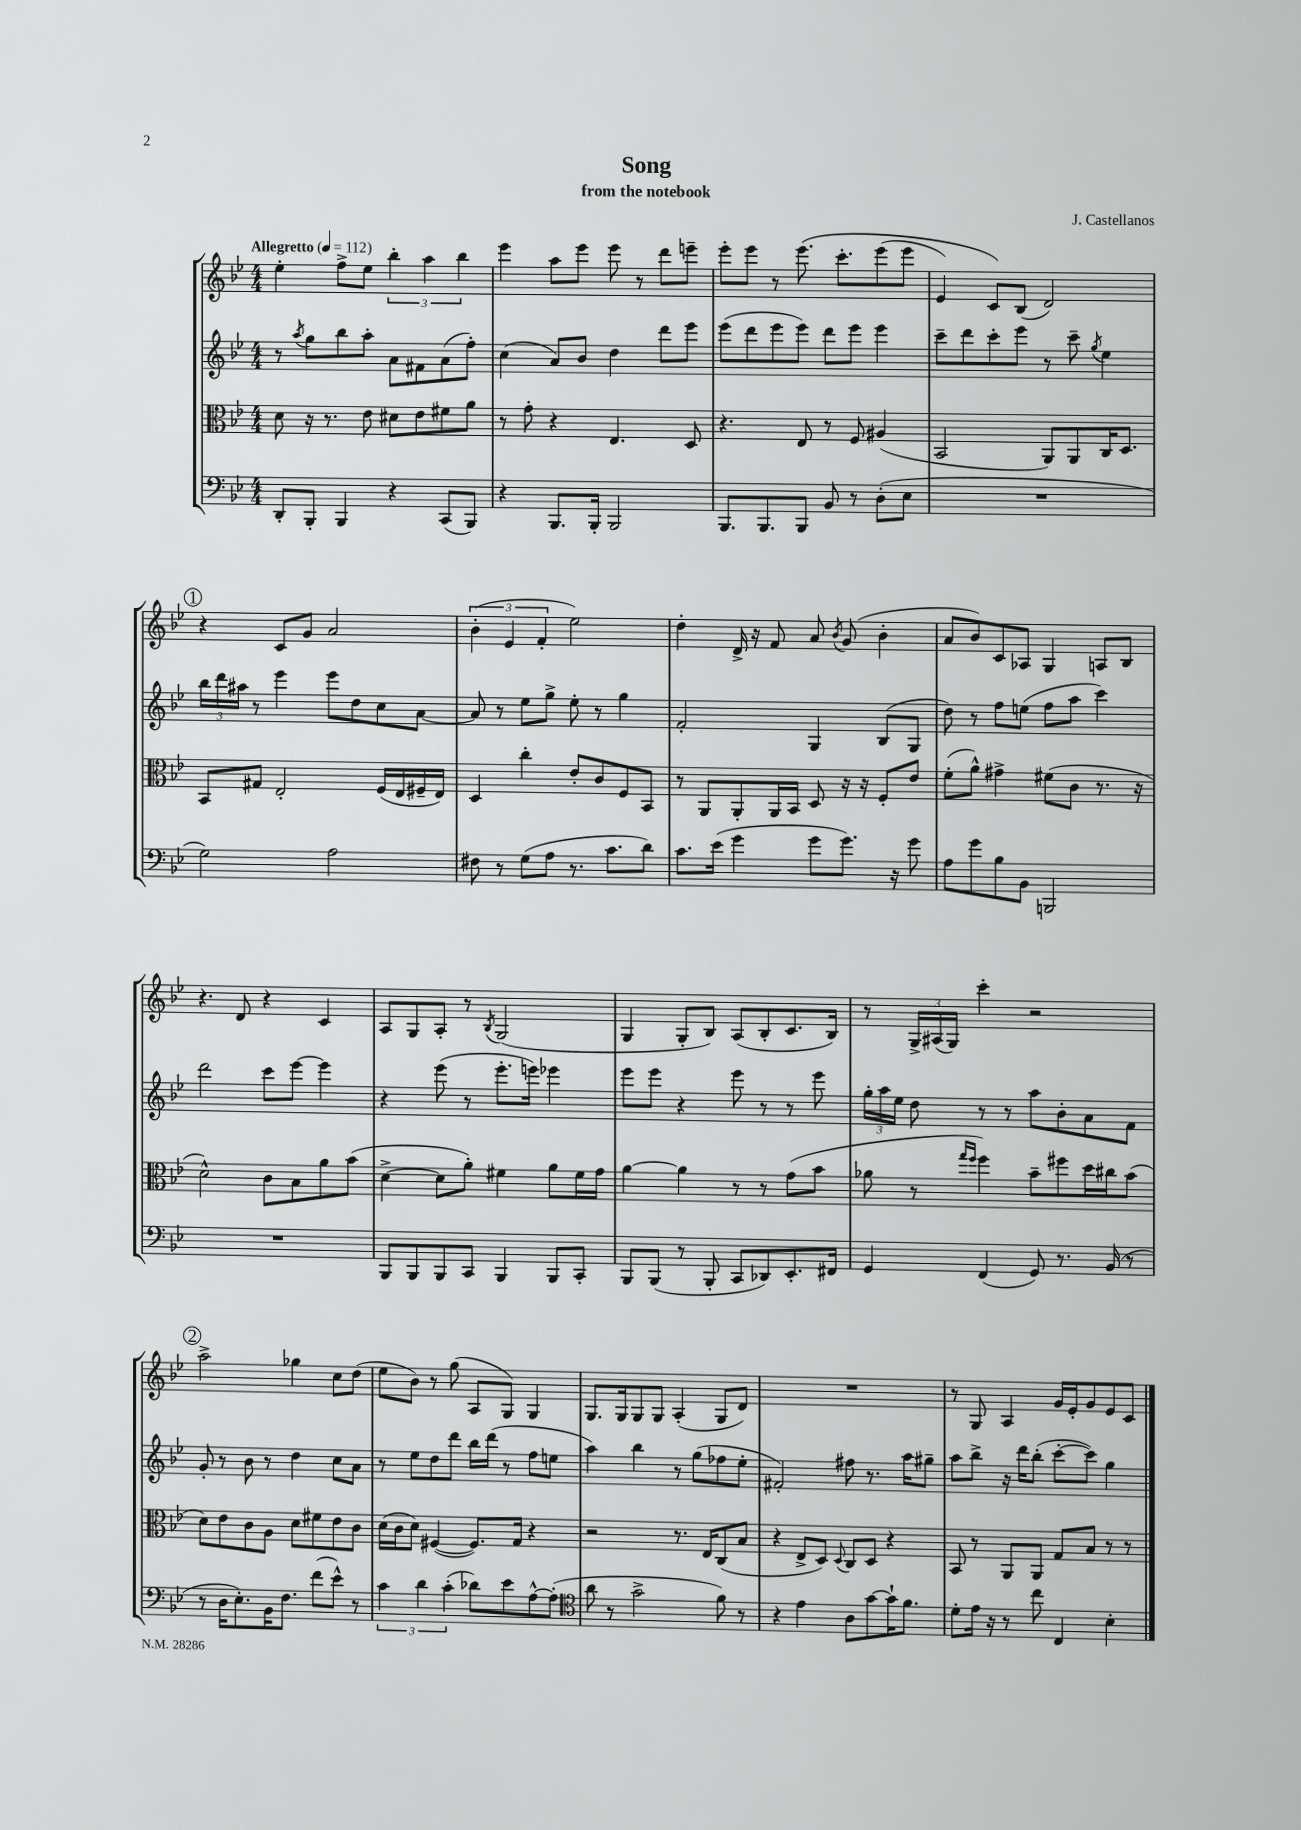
\header { title = "Song" composer = "J. Castellanos" subtitle = "from the notebook" }
<<
\new StaffGroup <<
\new Staff = "s0" {
    \clef treble \key bes \major \numericTimeSignature \time 4/4 \tempo "Allegretto" 4 = 112
    \autoBeamOff ees''4-. f''8[-> ees''8] \tuplet 3/2 { bes''4-. a''4 bes''4 } |
    ees'''4 a''8[ ees'''8] ees'''8 r8 d'''8[ e'''8]-- |
    ees'''8[-. ees'''8] r8 ees'''8.\( c'''8.[-. ees'''8( ees'''8] |
    ees'4) c'8[\) bes8]( d'2) |
    \mark \markup { \circle "1" } r4 c'8[ g'8] a'2 |
    \tuplet 3/2 { bes'4-.( ees'4 f'4-. } ees''2) |
    d''4-. d'16-> r16 f'8 a'8 \acciaccatura { bes'8 } g'8( bes'4-. |
    a'8[ bes'8) c'8 aes8] g4 a8[ bes8] |
    r4. d'8 r4 c'4 |
    a8[ g8 a8]-. r8 \acciaccatura { bes8 } g2( |
    g4 g8[-. bes8]) a8[( bes8-. c'8. bes16]) |
    r8 \tuplet 3/2 { g16[-> ais16( g16]) } c'''4-. r2 |
    \mark \markup { \circle "2" } a''2-> ges''4 c''8[ d''8]( |
    ees''8[ bes'8]) r8 g''8( a8[ g8]) g4 |
    g8.[ g16 g8 g8] a4-.( g8[ d'8]) |
    R1 |
    r8 g8 a4 g'16[ ees'16-. g'8 ees'8 c'8] \bar "|." |
}
\new Staff = "s1" {
    \clef treble \key bes \major \numericTimeSignature \time 4/4
    \autoBeamOff r8 \acciaccatura { a''8 } g''8[ bes''8 a''8]-. a'8[ fis'8 a'8( f''8]-.) |
    c''4( a'8[) bes'8] d''4 d'''8[ ees'''8] |
    ees'''8[( d'''8 ees'''8 ees'''8]) d'''8[ ees'''8] ees'''4 |
    c'''8[-- d'''8 c'''8-. ees'''8] r8 c'''8-- \acciaccatura { g''8 } ees''4 |
    \mark \markup { \circle "1" } \tuplet 3/2 { bes''16[ d'''16 ais''16] } r8 ees'''4 ees'''8[ d''8 c''8 a'8]~ |
    a'8 r8 ees''8[ g''8]-> ees''8-. r8 g''4 |
    f'2-. g4 bes8[( g8] |
    d''8) r8 f''8[ e''8]( f''8[ a''8] c'''4) |
    d'''2 c'''8[ ees'''8]~ ees'''4 |
    r4 ees'''8( r8 ees'''8.[-. e'''16]) ees'''4 |
    ees'''8[ ees'''8] r4 ees'''8 r8 r8 ees'''8 |
    \tuplet 3/2 { g''16[-. a''16 ees''16] } d''8 r8 r8 a''8[ bes'8-. a'8 f'8] |
    \mark \markup { \circle "2" } g'8-. r8 bes'8 r8 d''4 c''8[ a'8] |
    r8 ees''8[ d''8 d'''8] bes''16[ d'''16]( r8 f''8[ e''8] |
    a''4) bes''4 r8 g''8[( fes''8 ees''8]-. |
    fis'2-.) fis''8 r8. a''16[ gis''8]-- |
    a''8[ bes''8]-> r16 d'''16[ bes''8]-.( c'''8[~-. c'''8]) g''4 \bar "|." |
}
\new Staff = "s2" {
    \clef alto \key bes \major \numericTimeSignature \time 4/4
    \autoBeamOff d'8 r16 r8. ees'8 dis'8[ ees'8 fis'8 a'8] |
    r8 g'8-. r4 ees4. d8 |
    r4. ees8 r8 f8 ais4( |
    bes,2 a,8[) a,8 c16 d8.] |
    \mark \markup { \circle "1" } bes,8[ gis8] ees2-. f16[( ees16 fis16-- ees16]) |
    d4 c''4-. ees'8[-. c'8 f8 bes,8] |
    r8 a,8[ a,8-. a,16 bes,16] d8 r16 r16 f8[-. ees'8] |
    f'8[-.( a'8]-^) gis'4-> fis'8[( c'8] r8. r16 |
    d'2-^) c'8[ bes8 a'8 bes'8]( |
    d'4~-> d'8[ a'8]-.) fis'4 a'8[ fis'16 g'16] |
    a'4~ a'4 r8 r8 g'8[( bes'8] |
    aes'8 r8 \grace { g''16[ f''16] } f''4) bes'8[-- fis''8 d''16 cis''16 bes'8]( |
    \mark \markup { \circle "2" } d'8[) ees'8 c'8 a8] d'8[ fis'8 ees'8 c'8] |
    d'16[( c'16 d'8]) fis4~( fis8.[) g16] r4 |
    r2 r8. ees16[ c8( bes8] |
    r4 ees8[-> d8]) \appoggiatura { d8 } c8[ d8] r4 |
    bes,8 r8 a,8[ a,8] g8[ bes8] r8 r8 \bar "|." |
}
\new Staff = "s3" {
    \clef bass \key bes \major \numericTimeSignature \time 4/4
    \autoBeamOff d,8[-. bes,,8]-. bes,,4 r4 c,8[( bes,,8]) |
    r4 bes,,8.[ bes,,16]-. bes,,2 |
    bes,,8.[ bes,,8. bes,,8] bes,8 r8 d8[-.( ees8] |
    R1 |
    \mark \markup { \circle "1" } g2) a2 |
    fis8 r8 g8[( a8] r8. c'8.[ d'8]) |
    c'8.[ ees'16]( g'4 g'8[ g'8.]) r16 g'8 |
    a8[ g'8 bes8 bes,8] b,,2 |
    R1 |
    bes,,8[ bes,,8 bes,,8 c,8] bes,,4 bes,,8[ c,8]-. |
    bes,,8[ bes,,8]( r8 bes,,8-. c,8[ des,8) ees,8.-. fis,16] |
    g,4 f,4( g,8) r8. bes,16( r8 |
    \mark \markup { \circle "2" } r8 d16[ ees8.-.) bes,16 f8.] f'8[( ees'8]-^) r8 |
    \tuplet 3/2 { c'4 d'4 c'4-.( } des'8[) ees'8 a8~-^ a8]-.( |
    \clef tenor a'8 r8 g'2-> f'8) r8 |
    r4 ees'4 a8[ g'8~ g'16-! f'8.] |
    d'8[-. ees'16] r16 r8 c''8 c4 bes4-. \bar "|." |
}
>>
>>
\layout { \context { \Score \remove "Bar_number_engraver" } }
